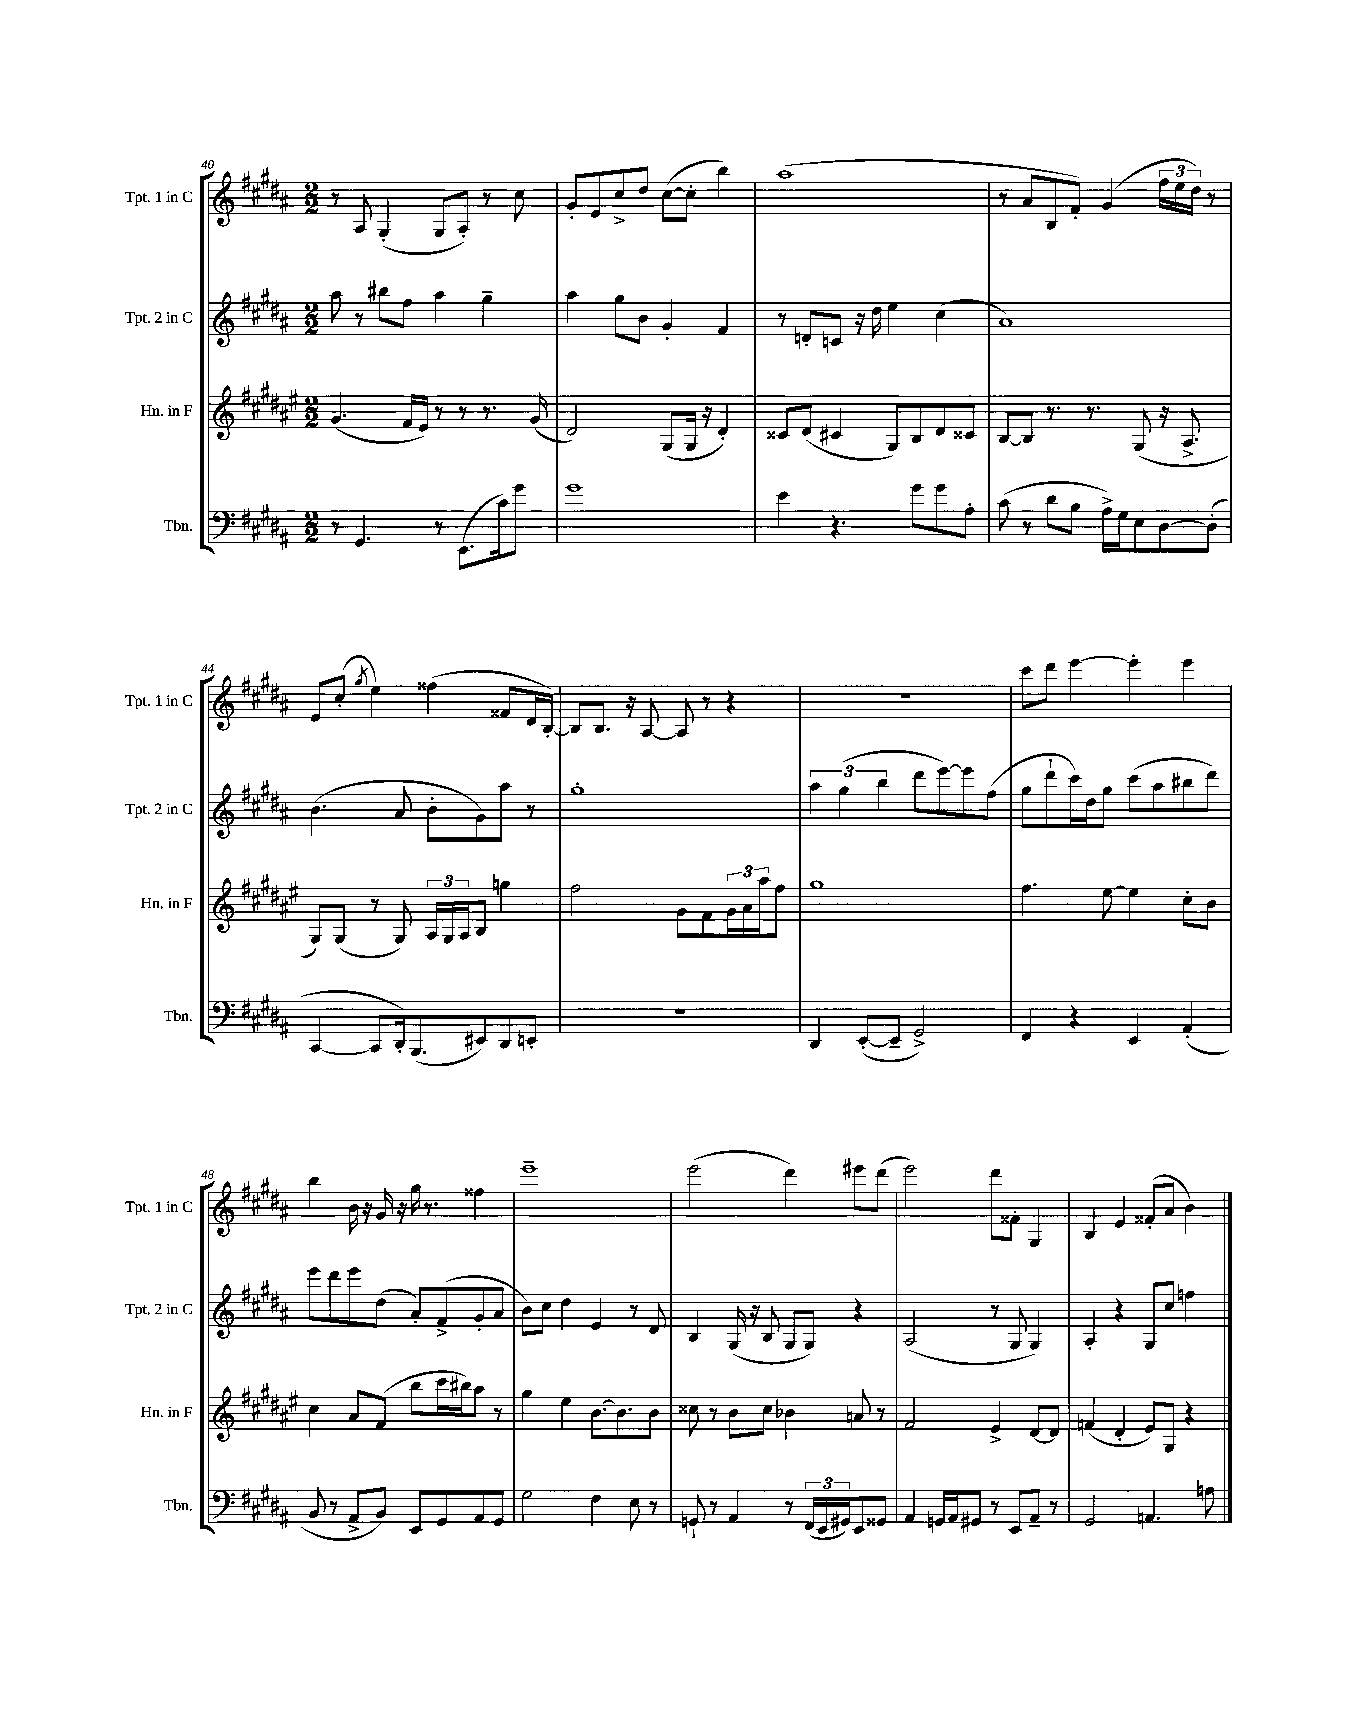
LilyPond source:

<<
\new StaffGroup <<
\new Staff = "s0" \with { instrumentName = "Tpt. 1 in C" shortInstrumentName = "Tpt. 1 in C" } {
    \clef treble \key b \major \numericTimeSignature \time 2/2
    r8 ais8 gis4-.( gis8 ais8-.) r8 cis''8 |
    gis'8-. e'8 cis''8-> dis''8 cis''8~( cis''8-. b''4) |
    ais''1( |
    r8 ais'8 b8 fis'8-.) gis'4( \tuplet 3/2 { fis''16 e''16 dis''16) } r8 |
    e'8 cis''8-.( \acciaccatura { gis''8 } e''4) fisis''4( fisis'8 dis'16 b16~-.) |
    b8 b8. r16 ais8~ ais8 r8 r4 |
    r1 |
    cis'''8 dis'''8 e'''4~ e'''4-. e'''4 |
    b''4 b'16 r16 gis'16 r16 gis''16 r8. fisis''4 |
    e'''1-- |
    e'''2( dis'''4) eis'''8 dis'''8( |
    e'''2) dis'''8 fisis'8-. gis4 |
    b4 e'4 fisis'8-.( ais'8 b'4) \bar "|." |
}
\new Staff = "s1" \with { instrumentName = "Tpt. 2 in C" shortInstrumentName = "Tpt. 2 in C" } {
    \clef treble \key b \major \numericTimeSignature \time 2/2
    ais''8 r8 bis''8 fis''8 ais''4 gis''4-- |
    ais''4 gis''8 b'8 gis'4-. fis'4 |
    r8 d'8-. c'8 r16 dis''16 e''4 cis''4( |
    ais'1) |
    b'4.( ais'8 b'8-. gis'8) ais''8 r8 |
    gis''1-. |
    \tuplet 3/2 { ais''4 gis''4( b''4 } dis'''8 e'''8~) e'''8 fis''8( |
    gis''8 dis'''8-! cis'''16) dis''16 gis''8 cis'''8( ais''8 bis''8 dis'''8) |
    e'''8 dis'''8 e'''8 dis''8( ais'8-.) fis'8->( gis'8-. ais'8 |
    b'8) cis''8 dis''4 e'4 r8 dis'8 |
    b4 gis16( r16 b8 gis8 gis8) r4 |
    ais2( r8 gis8 gis4) |
    ais4-. r4 gis8 cis''8 f''4 \bar "|." |
}
\new Staff = "s2" \with { instrumentName = "Hn. in F" shortInstrumentName = "Hn. in F" } {
    \clef treble \key fis \major \numericTimeSignature \time 2/2
    gis'4.( fis'16 eis'16) r8 r8 r8. gis'16( |
    dis'2) gis8( gis16 r16 dis'4-.) |
    cisis'8 dis'8( cis'4 gis8) b8 dis'8 cisis'8 |
    b8~ b8 r8. r8. gis8( r16 ais8.-> |
    gis8) gis8( r8 gis8) \tuplet 3/2 { ais16 gis16 ais16 } b8 g''4 |
    fis''2 gis'8 fis'8 \tuplet 3/2 { gis'16 ais'16 ais''16 } fis''8 |
    gis''1 |
    fis''4. eis''8~ eis''4 cis''8-. b'8 |
    cis''4 ais'8 fis'8( b''8 cis'''16 bis''16) ais''8 r8 |
    gis''4 eis''4 b'8.~ b'8. b'8 |
    cisis''8 r8 b'8 cisis''8 bes'4 a'8 r8 |
    fis'2 eis'4-> dis'8~ dis'8 |
    f'4( dis'4-. eis'8) gis8 r4 \bar "|." |
}
\new Staff = "s3" \with { instrumentName = "Tbn." shortInstrumentName = "Tbn." } {
    \clef bass \key b \major \numericTimeSignature \time 2/2
    r8 gis,4. r8 e,8.( cis'16) gis'8 |
    gis'1 |
    e'4 r4. gis'8 gis'8 ais8-. |
    cis'8( r8 dis'8 b8 ais16->) gis16 e8 dis8~ dis8-.( |
    cis,4~ cis,8 dis,16-.) b,,8.( eis,8) dis,8 e,8-. |
    R1 |
    dis,4 e,8~-.( e,8-- gis,2->) |
    fis,4 r4 e,4 ais,4-.( |
    b,8 r8 ais,8-> b,8) e,8 gis,8 ais,8 gis,8 |
    gis2 fis4 e8 r8 |
    g,8-! r8 ais,4 r8 \tuplet 3/2 { fis,16( e,16 gis,16) } e,8 gisis,8 |
    ais,4 g,16 ais,16 gis,8 r8 e,8 ais,8-- r8 |
    gis,2 a,4. a8 \bar "|." |
}
>>
>>
\layout { \context { \Score currentBarNumber = #40 } }
